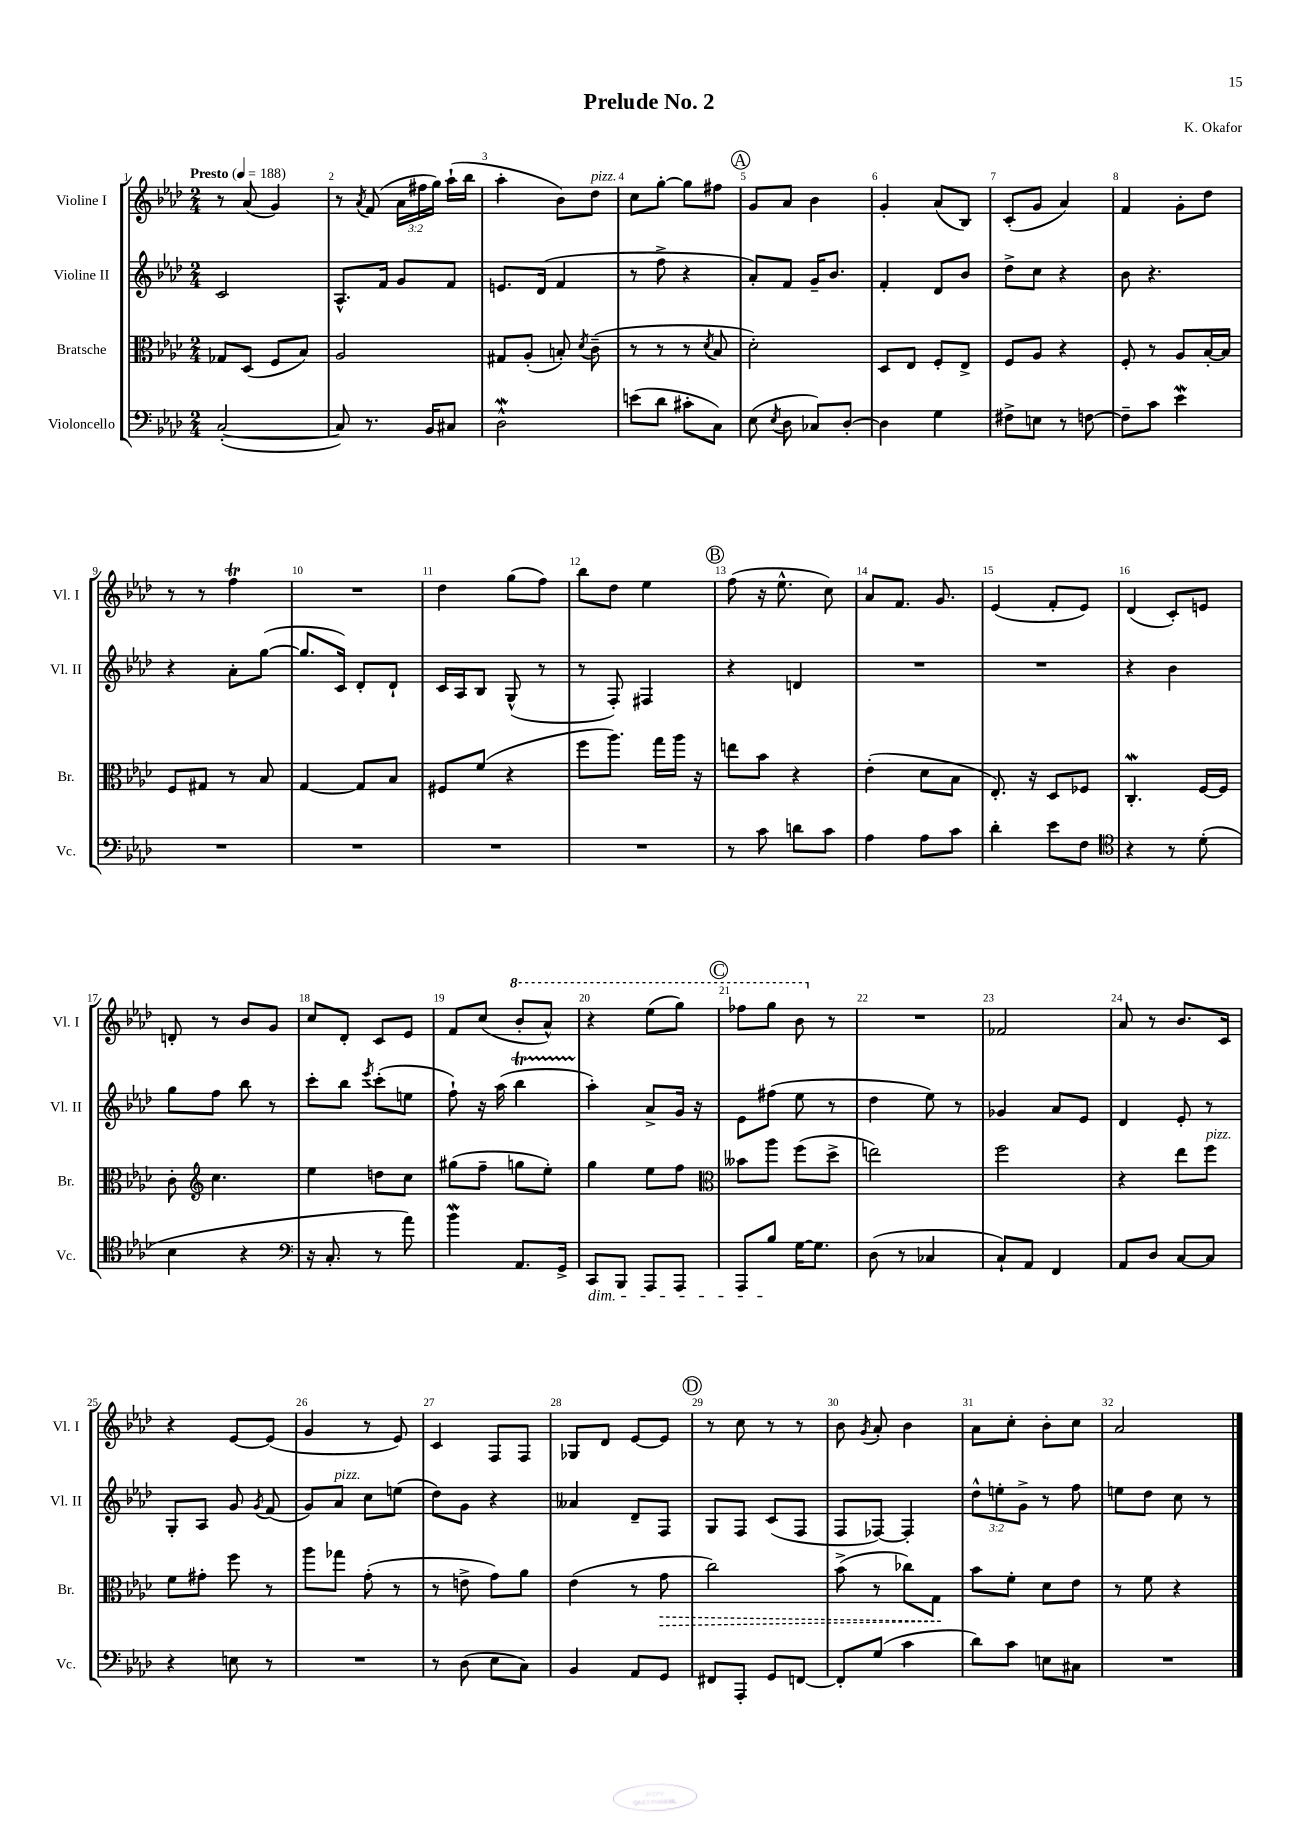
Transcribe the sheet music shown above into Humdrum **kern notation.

**kern	**kern	**dynam	**kern	**kern
*part4	*part3	*part3	*part2	*part1
*staff4	*staff3	*staff3	*staff2	*staff1
*I"Violoncello	*I"Bratsche	*	*I"Violine II	*I"Violine I
*I'Vc.	*I'Br.	*	*I'Vl. II	*I'Vl. I
*clefF4	*clefC3	*	*clefG2	*clefG2
*k[b-e-a-d-]	*k[b-e-a-d-]	*	*k[b-e-a-d-]	*k[b-e-a-d-]
*M2/4	*M2/4	*	*M2/4	*M2/4
*MM188	*MM188	*	*MM188	*MM188
=1	=1	=1	=1	=1
!	!	!	!	!LO:TX:a:B:t=Presto
([2C'/	8G-X/L	.	2c/	8r
.	(8D-/J	.	.	(8a-/
.	8F/L	.	.	4g/)
.	8B-/J)	.	.	.
=2	=2	=2	=2	=2
8C/])	2A-/	.	8.A-^^/L	8r
.	.	.	.	8qa-/
8.r	.	.	.	(8f/
.	.	.	16f/Jk	.
.	.	.	8g/L	24a-\LL
.	.	.	.	24ff#X\
16BB-/KL	.	.	.	.
.	.	.	.	24gg\JJ)
8C#X/J	.	.	8f/J	(16aa-`\LL
.	.	.	.	16bb-\JJ
=3	=3	=3	=3	=3
2D-w^^\	8G#X/L	.	8.en/L	4aa-'\
.	(8A-'/J	.	.	.
.	.	.	(16d-/Jk	.
.	8Bn'/)	.	4f/	8b-\L)
.	8qd-/	.	.	.
!	!	!	!	!LO:TX:a:i:t=pizz.
.	(8c~\	.	.	8dd-\J
=4	=4	=4	=4	=4
(8en\L	8r	.	8r	8cc\L
8d-\J	8r	.	8ff^\	[8gg'\J
8c#X'\L	8r	.	4r	8gg\L]
.	8qd-/	.	.	.
8C\J)	8B-/	.	.	8ff#X\J
!!LO:REH:place=s1:t=A
=5	=5	=5	=5	=5
(8E-\	2d-'\)	.	8a-'/L)	8g/L
8qE-/	.	.	.	.
8D-\	.	.	8f/J	8a-/J
8C-X/L)	.	.	16g~/KL	4b-\
.	.	.	8.b-/J	.
[8D-'/J	.	.	.	.
=6	=6	=6	=6	=6
4D-\]	8D-/L	.	4f'/	4g'/
.	8E-/J	.	.	.
4G\	8F'/L	.	8d-/L	(8a-/L
.	8E-^/J	.	8b-/J	8B-/J)
=7	=7	=7	=7	=7
8F#X^\L	8F/L	.	8dd-^\L	(8c'/L
8En\J	8A-/J	.	8cc\J	8g/J
8r	4r	.	4r	4a-/)
[8Fn\	.	.	.	.
=8	=8	=8	=8	=8
8F~\L]	8F'/	.	8b-\	4f/
8c\J	8r	.	4.r	.
4e-W\	8A-/L	.	.	8g'\L
.	[16B-'/L	.	.	8dd-\J
.	16B-/JJ]	.	.	.
!!LO:LB:g=z
=9	=9	=9	=9	=9
2r	8F/L	.	4r	8r
.	8G#X/J	.	.	8r
.	8r	.	8a-'\L	4ffT\
.	8B-/	.	([8gg\J	.
=10	=10	=10	=10	=10
2r	[4G/	.	8.gg/L]	2r
.	.	.	16c/Jk)	.
.	8G/L]	.	8d-'/L	.
.	8B-/J	.	8d-`/J	.
=11	=11	=11	=11	=11
2r	8F#X/L	.	16c/LL	4dd-\
.	.	.	16A-/J	.
.	(8f/J	.	8B-/J	.
.	4r	.	(8G^^/	(8gg\L
.	.	.	8r	8ff\J)
=12	=12	=12	=12	=12
2r	8ff\L	.	8r	8bb-\L
.	8.aa-\J)	.	8F'/)	8dd-\J
.	.	.	4F#X/	4ee-\
.	16gg\LL	.	.	.
.	16aa-\JJ	.	.	.
.	16r	.	.	.
!!LO:REH:place=s1:t=B
=13	=13	=13	=13	=13
8r	8een\L	.	4r	(8ff\
8c\	8b-\J	.	.	16r
.	.	.	.	8.ee-^^\
8dn\L	4r	.	4dn/	.
8c\J	.	.	.	8cc\)
=14	=14	=14	=14	=14
4A-\	(4e-'\	.	2r	8a-/L
.	.	.	.	8.f/J
8A-\L	8d-\L	.	.	.
.	.	.	.	8.g/
8c\J	8B-\J	.	.	.
=15	=15	=15	=15	=15
4d-'\	8.E-'/)	.	2r	(4e-/
.	16r	.	.	.
8e-\L	8D-/L	.	.	8f'/L
8F\J	8F-X/J	.	.	8e-/J)
=16	=16	=16	=16	=16
*clefC4	*	*	*	*
4r	4.CW'/	.	4r	(4d-/
8r	.	.	4b-\	8c'/L)
(8d-'\	[16F/LL	.	.	8en/J
.	16F/JJ]	.	.	.
!!LO:LB:g=z
=17	=17	=17	=17	=17
4B-\	8c'\	.	8gg\L	8dn'/
*	*clefG2	*	*	*
.	4.cc\	.	8ff\J	8r
4r	.	.	8bb-\	8b-/L
.	.	.	8r	8g/J
=18	=18	=18	=18	=18
*clefF4	*	*	*	*
16r	4ee-\	.	8ccc'\L	8cc/L
8.C'/	.	.	.	.
.	.	.	8bb-\J	8d-'/J
.	.	.	8qeee-/	.
8r	8ddn\L	.	(8ccc'\L	8c/L
8a-\)	8cc\J	.	8een\J	8e-/J
=19	=19	=19	=19	=19
4b-W\	(8gg#X\L	.	8ff`\)	8f/L
.	8ff~\J	.	16r	(8cc/J
.	.	.	(16aa-\	.
*	*	*	*	*8va
8.AA-/L	8ggn\L	.	4bb-T\	8bb-'/L
.	8ee-'\J)	.	.	8aa-^^/J)
16GG^/Jk	.	.	.	.
=20	=20	=20	=20	=20
!LO:TX:b:i:t=dim.	!	!	!	!
8CC/L	4gg\	.	4aa-'\)	4r
8BBB-/J	.	.	.	.
8AAA-/L	8ee-\L	.	8a-^/L	(8eee-\L
8AAA-/J	8ff\J	.	16g/Jk	8ggg\J)
.	.	.	16r	.
!!LO:REH:place=s1:t=C
=21	=21	=21	=21	=21
*	*clefC3	*	*	*
8AAA-/L	8b--X\L	.	8e-\L	8fff-X\L
8B-/J	8aa-\J	.	(8ff#X\J	8ggg\J
[16G\KL	(8ff\L	.	8ee-\	8bb-\
8.G\J]	.	.	.	.
*	*	*	*	*X8va
.	8dd-^\J	.	8r	8r
=22	=22	=22	=22	=22
(8D-\	2een\)	.	4dd-\	2r
8r	.	.	.	.
4C-X/	.	.	8ee-\)	.
.	.	.	8r	.
=23	=23	=23	=23	=23
8C`/L)	2ff\	.	4g-X/	2f-X/
8AA-/J	.	.	.	.
4FF/	.	.	8a-/L	.
.	.	.	8e-/J	.
=24	=24	=24	=24	=24
8AA-/L	4r	.	4d-/	8a-/
8D-/J	.	.	.	8r
[8C/L	8ee-\L	.	8e-'/	8.b-/L
!	!LO:TX:a:i:t=pizz.	!	!	!
8C/J]	8ff\J	.	8r	.
.	.	.	.	16c/Jk
!!LO:LB:g=z
=25	=25	=25	=25	=25
4r	8f\L	.	8G'/L	4r
.	8g#X'\J	.	8A-/J	.
8En\	8ff\	.	8g/	[8e-/L
.	.	.	8qg/	.
8r	8r	.	(8f/	(8e-/J]
=26	=26	=26	=26	=26
2r	8aa-\L	.	8g/L)	4g/
!	!	!	!LO:TX:a:i:t=pizz.	!
.	8gg-X\J	.	8a-/J	.
.	(8g'\	.	8cc\L	8r
.	8r	.	(8een\J	8e-/)
=27	=27	=27	=27	=27
8r	8r	.	8dd-\L)	4c/
(8D-\	8en^\	.	8g\J	.
8E-\L	8g\L)	.	4r	8F/L
8C\J)	8a-\J	.	.	8F/J
=28	=28	=28	=28	=28
4BB-/	(4e-\	.	4a--X/	8G-X/L
.	.	.	.	8d-/J
8AA-/L	8r	.	8d-~/L	[8e-/L
!	!	!LO:HP:b	!	!
8GG/J	8g\	>	8F/J	8e-/J]
!!LO:REH:place=s1:t=D
=29	=29	=29	=29	=29
8FF#X/L	2cc\)	.	8G/L	8r
8AAA-'/J	.	.	8F/J	8cc\
8GG/L	.	.	(8c/L	8r
[8FFn/J	.	.	8F/J	8r
=30	=30	=30	=30	=30
8FF'/L]	(8b-^\	.	8F/L	8b-\
.	.	.	.	8qg/
(8G/J	8r	.	[8F-X/J)	8a-'/
4c\	8cc-X\L)	.	4F-'/]	4b-\
.	8G\J	.	.	.
.	.	]	.	.
=31	=31	=31	=31	=31
8d-\L)	8b-\L	.	12dd-^^\L	8a-\L
.	.	.	12een'\	.
8c\J	8f'\J	.	.	8cc'\J
.	.	.	12g^\J	.
8En\L	8d-\L	.	8r	8b-'\L
8C#X\J	8e-\J	.	8ff\	8cc\J
=32	=32	=32	=32	=32
2r	8r	.	8een\L	2a-/
.	8f\	.	8dd-\J	.
.	4r	.	8cc\	.
.	.	.	8r	.
==	==	==	==	==
*-	*-	*-	*-	*-
